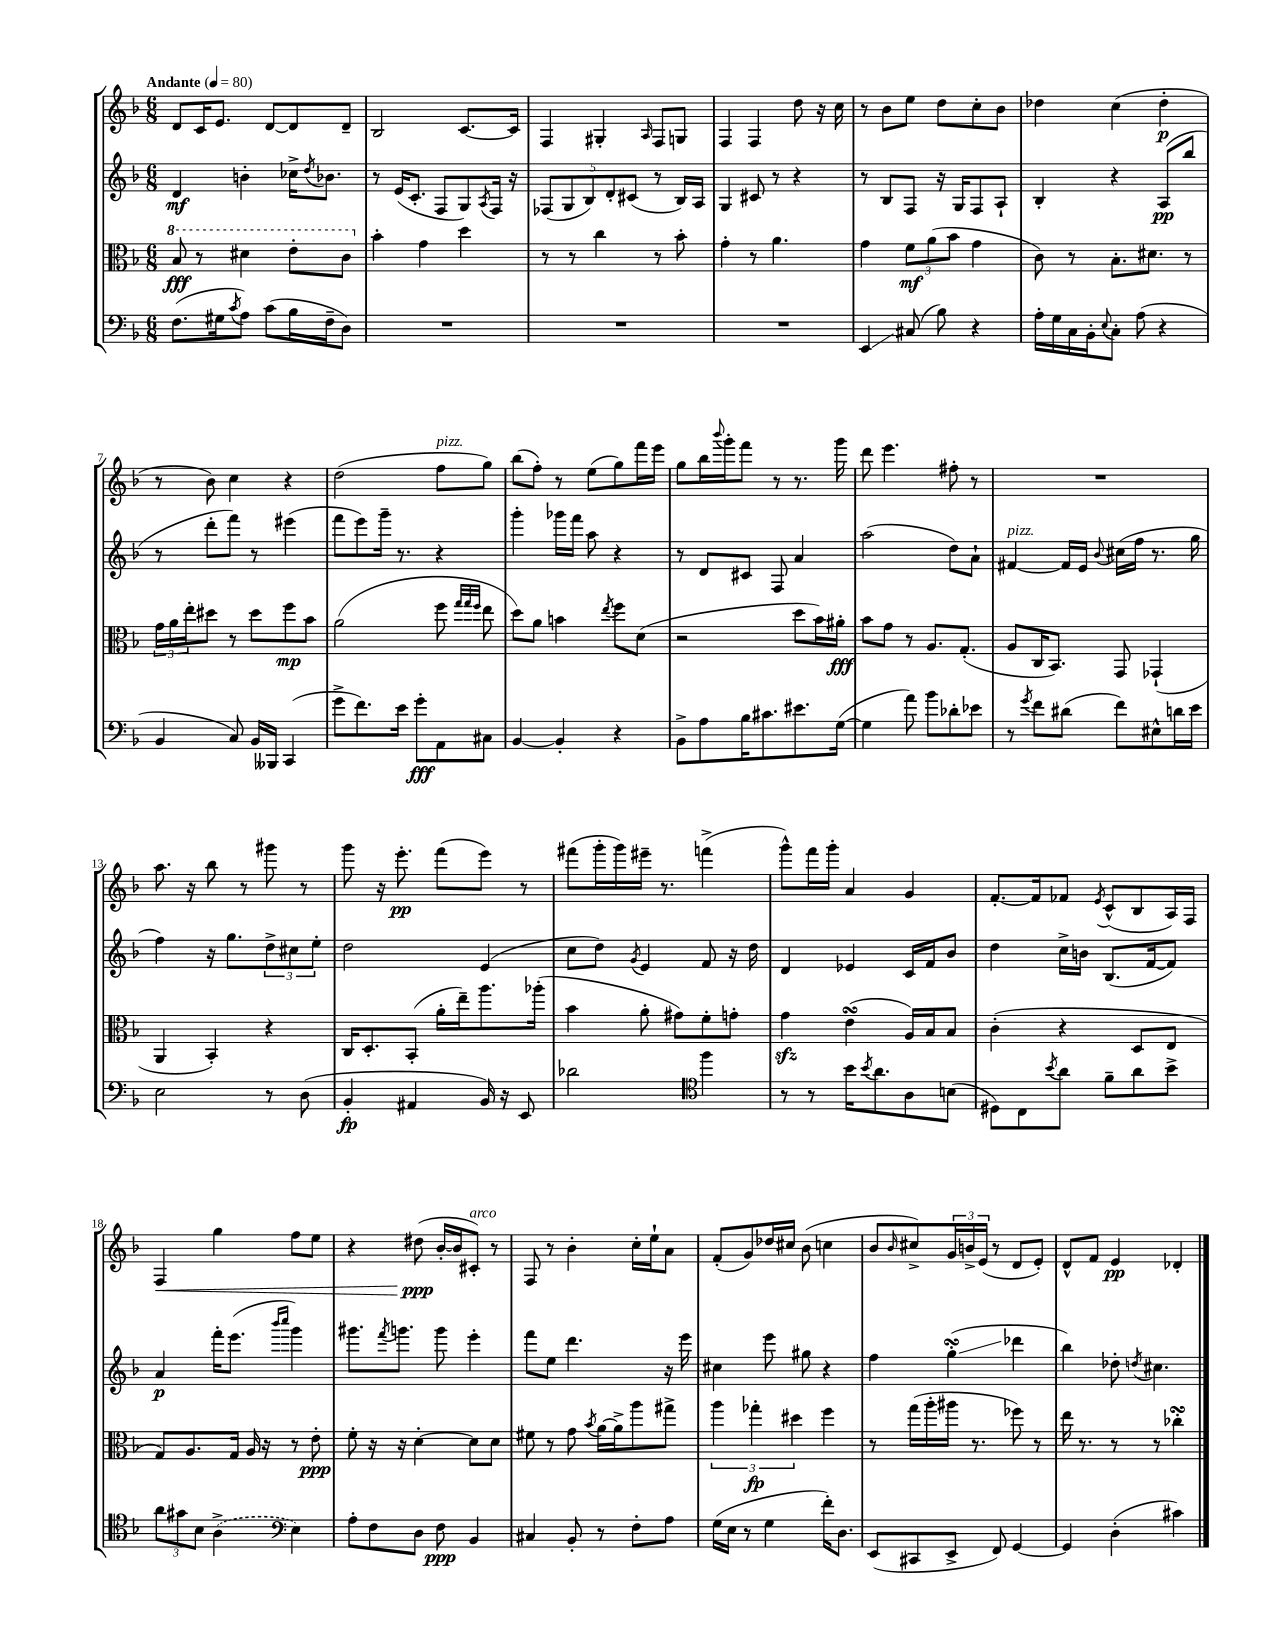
<<
\new StaffGroup <<
\new Staff = "s0" {
    \clef treble \key f \major \numericTimeSignature \time 6/8 \tempo "Andante" 4 = 80
    d'8 c'16 e'8. d'8~ d'8 d'8-- |
    bes2 c'8.~ c'16 |
    f4 gis4-. \grace { a16 } f8 g8 |
    f4 f4 d''8 r16 c''16 |
    r8 bes'8 e''8 d''8 c''8-. bes'8 |
    des''4 c''4( des''4-.\p |
    r8 bes'8) c''4 r4 |
    d''2( f''8^\markup { \italic "pizz." } g''8) |
    bes''8( f''8-.) r8 e''8( g''8) f'''16 e'''16 |
    g''8 bes''16 \appoggiatura { bes'''8 } g'''16-. f'''8 r8 r8. g'''16 |
    d'''8 e'''4. fis''8-. r8 |
    R2. |
    a''8. r16 bes''8 r8 gis'''8 r8 |
    g'''8 r16 e'''8.-.\pp f'''8( e'''8) r8 |
    fis'''8( g'''16-. g'''16) eis'''16-- r8. f'''4->( |
    g'''8-^) f'''16 g'''16-. a'4 g'4 |
    f'8.~-. f'16 fes'8 \acciaccatura { e'8 } c'8-^( bes8 a16) f16 |
    f4\< g''4 f''8 e''8 |
    r4 dis''8\ppp\!( bes'16~-. bes'16 cis'8-.^\markup { \italic "arco" }) r8 |
    f8 r8 bes'4-. c''16-. e''16-! a'8 |
    f'8-.( g'8) des''16 cis''16 bes'8( c''4 |
    bes'8 \grace { bes'16 } cis''8->) \tuplet 3/2 { g'16 b'16-> e'16( } r8 d'8 e'8-.) |
    d'8-^ f'8 e'4\pp des'4-. \bar "|." |
}
\new Staff = "s1" {
    \clef treble \key f \major \numericTimeSignature \time 6/8
    d'4\mf b'4-. ces''16-> \acciaccatura { d''8 } bes'8. |
    r8 e'16( c'8.-. f8 g8) \acciaccatura { a8 } f16 r16 |
    \tuplet 5/4 { fes8( g8 bes8) d'8-. cis'8( } r8 bes16) a16 |
    g4 cis'8 r8 r4 |
    r8 bes8 f8 r16 g16 f8 a8-! |
    bes4-. r4 a8\pp( bes''8 |
    r8 d'''8-. f'''8) r8 eis'''4( |
    f'''8 e'''8) g'''16-- r8. r4 |
    g'''4-. ges'''16 f'''16 a''8 r4 |
    r8 d'8 cis'8 f8 a'4 |
    a''2( d''8) a'8-! |
    fis'4~^\markup { \italic "pizz." } fis'16 e'16 \appoggiatura { bes'8 } cis''16( f''16 r8. g''16 |
    f''4) r16 g''8. \tuplet 3/2 { d''8-> cis''8 e''8-. } |
    d''2 e'4( |
    c''8 d''8) \acciaccatura { g'8 } e'4 f'8 r16 d''16 |
    d'4 ees'4 c'16 f'16 bes'8 |
    d''4 c''16-> b'16 bes8.( f'16~ f'8) |
    a'4\p f'''16-. e'''8.( \grace { bes'''16 c''''16 } g'''4) |
    gis'''8. \acciaccatura { f'''8 } g'''8. g'''8 e'''4-. |
    f'''8 e''8 d'''4. r16 e'''16 |
    cis''4 e'''8 gis''8 r4 |
    f''4 g''4-.\turn\glissando( des'''4 |
    bes''4) des''8-. \acciaccatura { d''8 } cis''4. \bar "|." |
}
\new Staff = "s2" {
    \clef alto \key f \major \numericTimeSignature \time 6/8
    \ottava #1 bes'8\fff r8 dis''4 e''8-. c''8 \ottava #0 |
    bes'4-. g'4 d''4 |
    r8 r8 c''4 r8 bes'8-. |
    g'4-. r8 a'4. |
    g'4 \tuplet 3/2 { f'8\mf a'8( bes'8 } g'4 |
    c'8) r8 bes8.-. dis'8. r8 |
    \tuplet 3/2 { g'16 a'16 e''16-. } dis''8 r8 dis''8 f''8\mp bes'8 |
    a'2( f''8 \grace { g''32 g''32 f''32 } e''8 |
    d''8) a'8 b'4 \acciaccatura { e''8 } f''8 d'8( |
    r2 d''8 bes'16) ais'16-.\fff |
    bes'8 g'8 r8 a8. g8.-.( |
    a8 c16 bes,8.) g,8 ges,4-!( |
    a,4 bes,4-.) r4 |
    c16 d8.-. bes,8-.( a'16-. e''16--) a''8. aes''16-.( |
    bes'4 a'8-. gis'8) f'8-. g'8-. |
    g'4\sfz e'4\turn( a16) bes16 bes8 |
    c'4-.( r4 d8 e8 |
    g8) a8. g16 a16 r16 r8 e'8-.\ppp |
    f'8-. r16 r16 d'4~-. d'8 d'8 |
    fis'8 r8 g'8 \acciaccatura { bes'8 } a'16~ a'16-> a''8 gis''8-> |
    \tuplet 3/2 { a''4 ges''4-.\fp dis''4 } f''4 |
    r8 g''16( a''16-. ais''16 r8. fes''8) r8 |
    e''16 r8. r8 r8 ces''4-.\turn \bar "|." |
}
\new Staff = "s3" {
    \clef bass \key f \major \numericTimeSignature \time 6/8
    f8.( gis16 \acciaccatura { c'8 } a8) c'8( bes16 f16-- d8) |
    R2. |
    R2. |
    R2. |
    e,4\glissando cis8( bes8) r4 |
    a16-. g16 c16 bes,16-. \appoggiatura { e8 } c8-. a8( r4 |
    bes,4 c8) bes,16 beses,,16 c,4( |
    g'8-> f'8.) e'16 g'8-.\fff a,8 cis8 |
    bes,4~ bes,4-. r4 |
    bes,8-> a8 bes16 cis'8. eis'8. g16~( |
    g4 a'8) bes'8 des'8-. ees'8 |
    r8 \acciaccatura { g'8 } f'8 dis'8( f'8) eis8-^ d'16 e'16 |
    e2 r8 d8( |
    bes,4-.\fp ais,4 bes,16) r16 e,8 |
    des'2 \clef tenor f''4 |
    r8 r8 bes'16 \acciaccatura { bes'8 } a'8. a8 b8( |
    dis8) c8 \acciaccatura { bes'8 } a'8 f'8-- a'8 bes'8-> |
    \tuplet 3/2 { a'8 gis'8 bes8 } \once \slurDashed a4->( \clef bass e4) |
    a8-. f8 d8 f8\ppp bes,4 |
    cis4 bes,8-. r8 f8-. a8 |
    g16( e16 r8 g4 f'16-.) d8. |
    e,8( cis,8 e,8-> f,8) g,4~ |
    g,4 d4-.( cis'4) \bar "|." |
}
>>
>>
